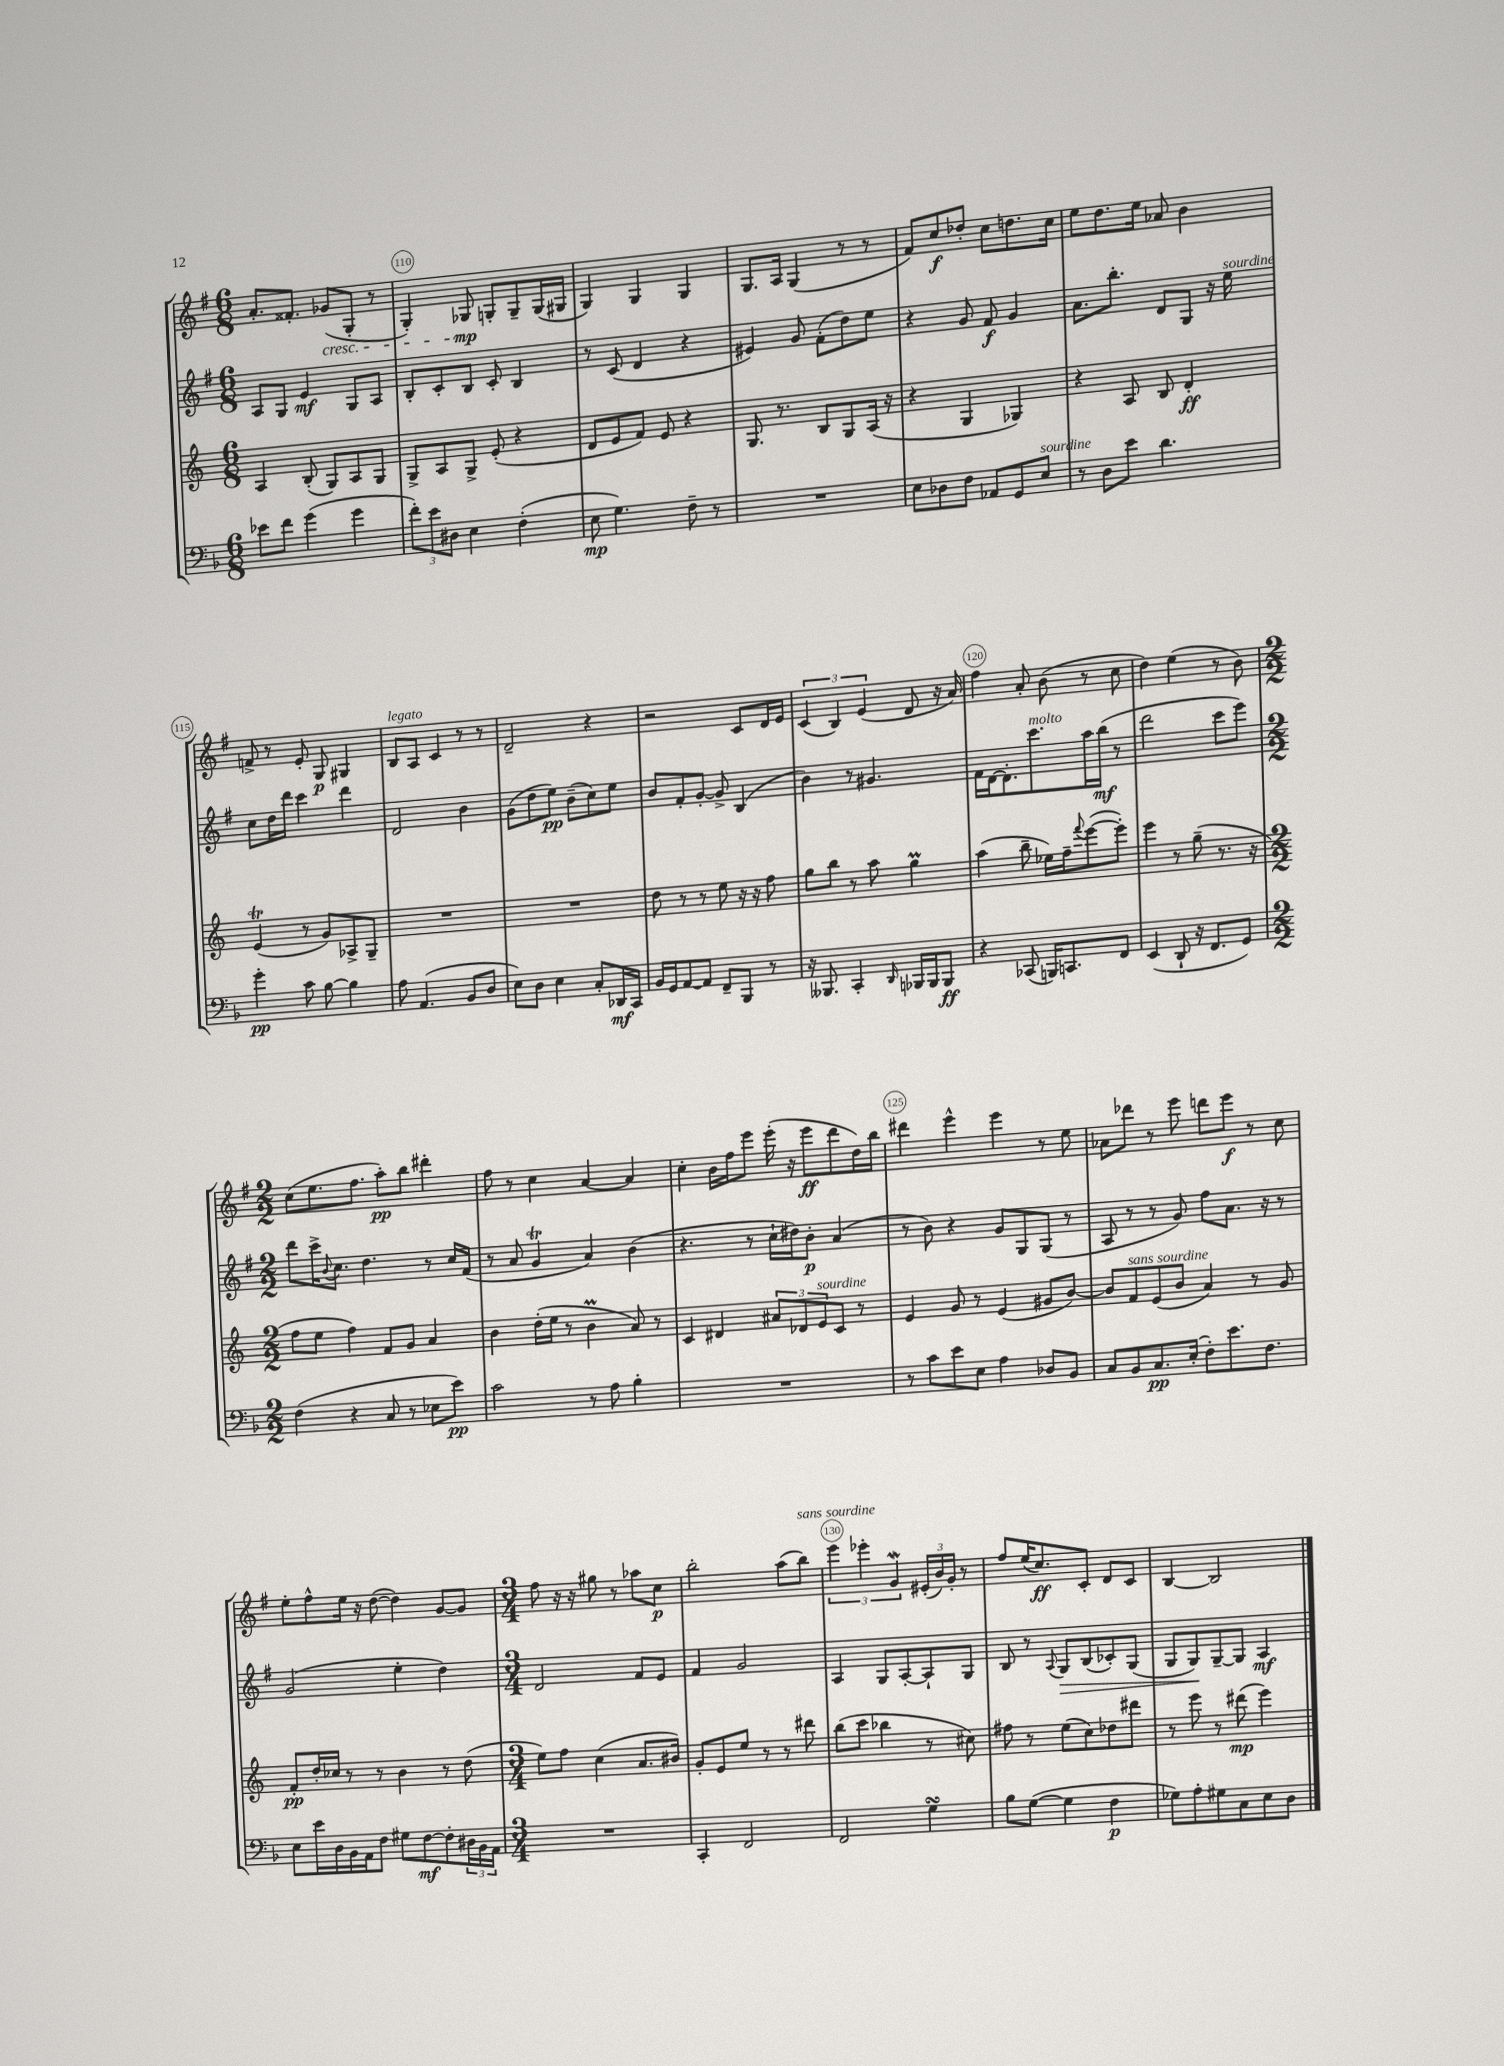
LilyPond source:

<<
\new StaffGroup <<
\new Staff = "s0" {
    \clef treble \key g \major \numericTimeSignature \time 6/8
    a'8.-. fisis'8.-. ges'8\cresc( g8-. r8 |
    g4-.) ges8\mp\! g8-. g8-- g16( gis16 |
    g4) g4 g4 |
    g8. a16 g4( r8 r8 |
    fis'8) c''8\f des''8-. c''8 d''8. c''16 |
    e''8 d''8. e''16 aes'8 b'4 |
    f'8-> r8 e'8-. g8\p gis4 |
    b8^\markup { \italic "legato" } a8 c'4 r8 r8 |
    d'2-- r4 |
    r2 c'8 d'16 e'16 |
    \tuplet 3/2 { c'4( b4) e'4( } d'8 r16 a'16) |
    fis''4 a'8-. b'8( r8 c''8 |
    d''4) e''4( r8 b'8) |
    \numericTimeSignature \time 2/2 c''8( e''8. fis''8. a''8-.\pp) b''8 dis'''4-. |
    fis''8 r8 c''4 a'4~ a'4 |
    c''4-. b'16 fis''16 e'''8 e'''16-.( r16 e'''8\ff d'''8 d''16) b''16 |
    dis'''4 e'''4-^ e'''4 r8 e''8 |
    aes'8 des'''8 r8 e'''8 d'''8 e'''8\f r8 c''8 |
    e''8-. fis''8-^ e''16 r16 d''8~( d''4) g'8~ g'8 |
    \numericTimeSignature \time 3/4 fis''8 r16 r16 gis''8 r8 aes''8 c''8\p |
    b''2-. a''8( b''8^\markup { \italic "sans sourdine" }) |
    \tuplet 3/2 { e'''4 ees'''4-. g'4\mordent } \tuplet 3/2 { eis'16-.( b'16) g'16-. } r8 |
    fis''8 e''16( c''8.\ff) c'8-. d'8 c'8 |
    b4~ b2 \bar "|." |
}
\new Staff = "s1" {
    \clef treble \key g \major \numericTimeSignature \time 6/8
    a8 g8 e'4\mf g8 a8 |
    b8-. c'8-. b8 c'8-. b4 |
    r8 c'8( d'4 r4 |
    eis'4) g'8 fis'8-.( d''8) e''8 |
    r4 g'8 fis'8\f g'4 |
    a'8. b''8.-. d'8 g8 r16 e''16^\markup { \italic "sourdine" } |
    c''8 d''16 d'''16 c'''4 d'''4 |
    d'2 b'4 |
    g'8( d''8 e''8\pp) b'8--( c''8) e''8 |
    b'8 fis'8-. g'8~-. g'8-> b4( |
    b'4) r8 gis'4. |
    fis'16 d'16~ d'8.-. c'''8.^\markup { \italic "molto" } a''16 b''16\mf( r8 |
    d'''2 c'''8 e'''8) |
    \numericTimeSignature \time 2/2 d'''8 c'''16-> \appoggiatura { b'8 } c''8. d''4. r8 c''16 fis'16( |
    r8 a'8 g'4\trill a'4) b'4( |
    r4. r8 c''16-! dis''16) b'8-.\p a'4( |
    r8 b'8) r4 g'8 g8 g8( r8 |
    a8 r8 r8 g'8) fis''8 a'8. r16 r8 |
    g'2( e''4-. d''4) |
    \numericTimeSignature \time 3/4 d'2 fis'8 e'8 |
    fis'4 g'2 |
    a4 g8 a8~-. a8-! g8 |
    b8 r8 \appoggiatura { a8 } g8\> b8( ces'8-.) g8( |
    g8 g8\!) g8~-- g8 a4\mf \bar "|." |
}
\new Staff = "s2" {
    \clef treble \key c \major \numericTimeSignature \time 6/8
    a4 b8-.( g8) a8 g8 |
    g8-> a8 g8-> e'8-.( r4 |
    d'8 e'8 f'8) e'8 r4 |
    g8. r8. b8 g8 a16( r16 |
    r4 g4 ges4) |
    r4 a8 b8 d'4-.\ff |
    e'4\trill( r8 g'8) aes8-> g8-- |
    R2. |
    R2. |
    d''8 r8 r8 e''8 r16 r16 f''8 |
    g''8 b''8 r8 a''8 g''4\prall |
    a''4( b''8-- ees''16) f''16-- \appoggiatura { f'''8 } e'''8~( e'''8-.) |
    e'''4 r8 g''8--( r8. r16 |
    \numericTimeSignature \time 2/2 f''8 e''8 f''4) f'8 g'8 a'4 |
    b'4 d''16-.( e''16 r8 b'4\prall a'8) r8 |
    c'4 dis'4 \tuplet 3/2 { ais'8 des'8 e'8^\markup { \italic "sourdine" } } c'8 r8 |
    e'4 g'8 r8 e'4( gis'8 b'8~) |
    b'8 f'8^\markup { \italic "sans sourdine" } e'8( b'8 a'4) r8 g'8 |
    f'8-.\pp d''16-. ces''16 r8 r8 b'4 r8 d''8( |
    \numericTimeSignature \time 3/4 e''8) f''8 c''4( a'8. bis'16) |
    g'8-. e'8 e''8 r8 r8 dis'''8 |
    b''8( c'''8 bes''4 r8 cis''8) |
    fis''8 r8 e''8( c''8) des''8 dis'''8 |
    r8 e'''8 r8 dis'''8\mp( e'''4) \bar "|." |
}
\new Staff = "s3" {
    \clef bass \key f \major \numericTimeSignature \time 6/8
    ees'8 f'8 g'4( g'4 |
    \tuplet 3/2 { f'8-.) e'8 dis8 } e4 f4-.( |
    e8\mp g4.) f8-- r8 |
    R2. |
    e8 des8 f8 aes,8 g,8 e8^\markup { \italic "sourdine" } |
    r8 d8 e'8 d'4. |
    g'4-.\pp c'8 bes8~ bes4 |
    a8 a,4.( bes,8 d8 |
    e8) d8 e4 c8-. des,16\mf c,16 |
    bes,16 g,16 a,8~ a,8 f,8-- bes,,8 r8 |
    r16 beses,,8. c,4-. \grace { d,16 } bes,,16 bes,,16 bes,,8\ff |
    r4 ces,8( b,,16) c,8. f,8 |
    e,4( d,8-! r16 f,8. g,8) |
    \numericTimeSignature \time 2/2 f4( r4 c8 r8 ees8 e'8\pp) |
    c'2 r8 a8 bes4-. |
    R1 |
    r8 c'8 e'8 e8 a4 des8 bes,8 |
    c8 bes,8 c8.\pp e16-.( f8-.) e'8. f8. |
    e8 e'16 d16 bes,16 a,16 f8 gis8 f8~\mf f8-. \tuplet 3/2 { dis16 bes,16 a,16 } |
    \numericTimeSignature \time 3/4 R2. |
    c,4-. f,2 |
    f,2 g4\turn |
    bes8 g8~( g4 f4\p |
    ges8) a8-. gis8 c8 e8 d8 \bar "|." |
}
>>
>>
\layout { \context { \Score currentBarNumber = #109 \override BarNumber.break-visibility = ##(#f #t #t) barNumberVisibility = #(every-nth-bar-number-visible 5) \override BarNumber.stencil = #(make-stencil-circler 0.1 0.3 ly:text-interface::print) } }
